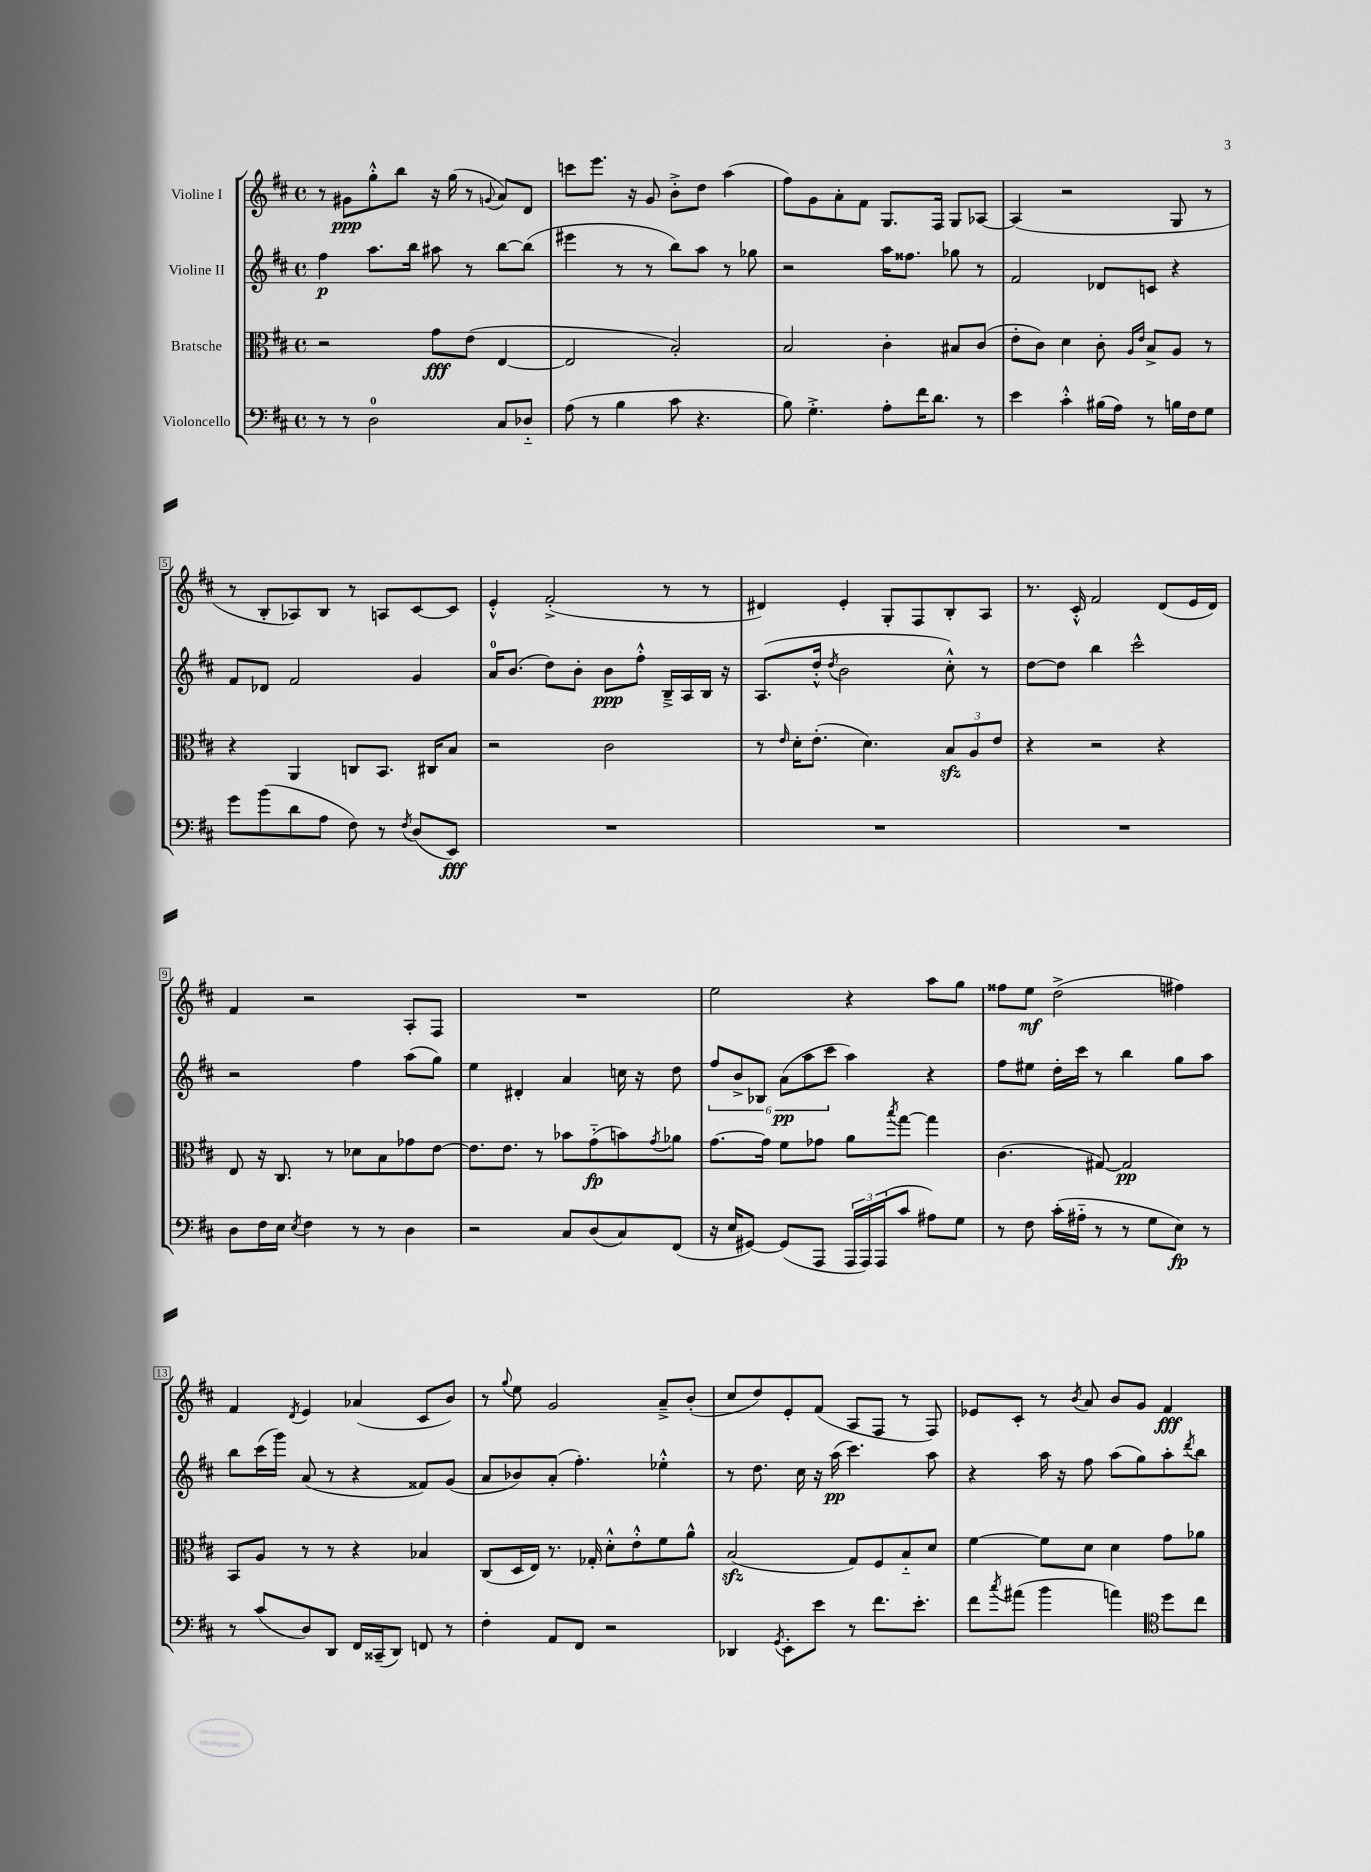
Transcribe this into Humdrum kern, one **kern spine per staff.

**kern	**dynam	**kern	**dynam	**kern	**dynam	**kern	**dynam
*part4	*part4	*part3	*part3	*part2	*part2	*part1	*part1
*staff4	*staff4	*staff3	*staff3	*staff2	*staff2	*staff1	*staff1
*I"Violoncello	*	*I"Bratsche	*	*I"Violine II	*	*I"Violine I	*
*clefF4	*	*clefC3	*	*clefG2	*	*clefG2	*
*k[f#c#]	*	*k[f#c#]	*	*k[f#c#]	*	*k[f#c#]	*
*M4/4	*	*M4/4	*	*M4/4	*	*M4/4	*
*met(c)	*	*met(c)	*	*met(c)	*	*met(c)	*
=1	=1	=1	=1	=1	=1	=1	=1
8r	.	2r	.	4ff#\	p	8r	.
8r	.	.	.	.	.	8g#X\L	ppp
2D\	.	.	.	8.aa\L	.	8gg'^^\	.
.	.	.	.	.	.	8bb\J	.
.	.	.	.	16bb\Jk	.	.	.
.	.	8g\L	fff	8aa#X\	.	16r	.
.	.	.	.	.	.	(16gg\	.
.	.	(8e\J	.	8r	.	8r	.
.	.	.	.	.	.	8qqgn/	.
8C#/L	.	[4E/	.	[8bb\L	.	8a/L)	.
8D-X/J	.	.	.	(8bb\J]	.	8d/J	.
=2	=2	=2	=2	=2	=2	=2	=2
(8A\	.	2E/]	.	4eee#X\	.	8cccn\L	.
8r	.	.	.	.	.	8.eee\J	.
4B\	.	.	.	8r	.	.	.
.	.	.	.	.	.	16r	.
.	.	.	.	8r	.	8g/	.
8c#\	.	2B'/)	.	8bb\L)	.	8b'^\L	.
4.r	.	.	.	8aa\J	.	8dd\J	.
.	.	.	.	8r	.	(4aa\	.
.	.	.	.	8gg-X\	.	.	.
=3	=3	=3	=3	=3	=3	=3	=3
8B\)	.	2B/	.	2r	.	8ff#\L)	.
4.G'^\	.	.	.	.	.	8g\	.
.	.	.	.	.	.	8a'\	.
.	.	.	.	.	.	8f#\J	.
8A'\L	.	4c#'\	.	16aa\KL	.	8.G/L	.
.	.	.	.	8.ff##X\J	.	.	.
16f#\K	.	.	.	.	.	.	.
8.d\J	.	.	.	.	.	16F#/Jk	.
.	.	8B#X/L	.	8gg-X\	.	8G/L	.
8r	.	(8c#/J	.	8r	.	[8A-X/J	.
=4	=4	=4	=4	=4	=4	=4	=4
4e\	.	8e'\L	.	2f#/	.	(4A-/]	.
.	.	8c#\J)	.	.	.	.	.
4c#'^^\	.	4d\	.	.	.	2r	.
(16B#X\LL	.	8c#'\	.	8d-X/L	.	.	.
16A\JJ)	.	.	.	.	.	.	.
.	.	16qqA/LL	.	.	.	.	.
.	.	16qqe/JJ	.	.	.	.	.
8r	.	8B^/L	.	8cn/J	.	.	.
16Bn\LL	.	8A/J	.	4r	.	8G/	.
16F#\J	.	.	.	.	.	.	.
8G\J	.	8r	.	.	.	8r	.
!!LO:LB:g=z
=5	=5	=5	=5	=5	=5	=5	=5
8g\L	.	4r	.	8f#/L	.	8r	.
(8b\	.	.	.	8d-X/J	.	8B'/L	.
8d\	.	4AA/	.	2f#/	.	8A-X/)	.
8A\J	.	.	.	.	.	8B/J	.
8F#\)	.	8Cn/L	.	.	.	8r	.
8r	.	8.BB/J	.	.	.	8An/L	.
8qF#/	.	.	.	.	.	.	.
(8D/L	.	.	.	4g/	.	[8c#/	.
.	.	16C#X/KL	.	.	.	.	.
8EE/J)	fff	8B/J	.	.	.	8c#/J]	.
=6	=6	=6	=6	=6	=6	=6	=6
1r	.	2r	.	16a/KL	.	4e'^^/	.
.	.	.	.	(8.b/J	.	.	.
.	.	.	.	8dd\L)	.	(2f#'^/	.
.	.	.	.	8b'\J	.	.	.
.	.	2c#\	.	8b\L	ppp	.	.
.	.	.	.	8ff#'^^\J	.	.	.
.	.	.	.	16B~^/LL	.	8r	.
.	.	.	.	16A/	.	.	.
.	.	.	.	16B/JJ	.	8r	.
.	.	.	.	16r	.	.	.
=7	=7	=7	=7	=7	=7	=7	=7
1r	.	8r	.	(8.A/L	.	4d#X/)	.
.	.	16qqe/	.	.	.	.	.
.	.	16d'\KL	.	.	.	.	.
.	.	(8.e'\J	.	16dd'^^/Jk	.	.	.
.	.	.	.	8qdd/	.	.	.
.	.	.	.	2b\	.	4e'/	.
.	.	4.d\)	.	.	.	.	.
.	.	.	.	.	.	8G'/L	.
.	.	.	.	.	.	8F#/	.
.	.	12Bzz/L	.	8cc#'^^\)	.	8B'/	.
.	.	12A/	.	.	.	.	.
.	.	.	.	8r	.	8A/J	.
.	.	12e/J	.	.	.	.	.
=8	=8	=8	=8	=8	=8	=8	=8
1r	.	4r	.	[8dd\L	.	8.r	.
.	.	.	.	8dd\J]	.	.	.
.	.	.	.	.	.	16c#'^^/	.
.	.	2r	.	4bb\	.	2f#/	.
.	.	.	.	2ccc#^^\	.	.	.
.	.	4r	.	.	.	(8d/L	.
.	.	.	.	.	.	16e/L	.
.	.	.	.	.	.	16d/JJ)	.
!!LO:LB:g=z
=9	=9	=9	=9	=9	=9	=9	=9
8D\L	.	8E/	.	2r	.	4f#/	.
16F#\L	.	16r	.	.	.	.	.
16E\JJ	.	8.C#/	.	.	.	.	.
8qE/	.	.	.	.	.	.	.
4F#\	.	.	.	.	.	2r	.
.	.	8r	.	.	.	.	.
8r	.	8d-X\L	.	4ff#\	.	.	.
8r	.	8B\	.	.	.	.	.
4D\	.	8g-X\	.	(8aa\L	.	8A'/L	.
.	.	[8e\J	.	8gg\J)	.	8F#/J	.
=10	=10	=10	=10	=10	=10	=10	=10
2r	.	8.e\L]	.	4ee\	.	1r	.
.	.	8.e\J	.	.	.	.	.
.	.	.	.	4d#X'/	.	.	.
.	.	8r	.	.	.	.	.
8C#/L	.	8b-X\L	.	4a/	.	.	.
(8D/	.	(8g\	fp	.	.	.	.
8C#/)	.	8bn\)	.	16ccn\	.	.	.
.	.	.	.	16r	.	.	.
.	.	8qg/	.	.	.	.	.
(8FF#/J	.	8a-X\J	.	8dd\	.	.	.
=11	=11	=11	=11	=11	=11	=11	=11
16r	.	[8.g\L	.	12ff#/L	.	2ee\	.
16E/KL	.	.	.	.	.	.	.
.	.	.	.	12b^/	.	.	.
[8GG#X/J)	.	.	.	.	.	.	.
.	.	.	.	12B-X/J	.	.	.
.	.	16g\Jk]	.	.	.	.	.
(8GG#/L]	.	8f#\L	.	(12a\L	pp	.	.
.	.	.	.	12aa\	.	.	.
8AAA/J	.	8g-X\J	.	.	.	.	.
.	.	.	.	12ccc#\J	.	.	.
24AAA/LL	.	8a\L	.	4aa\)	.	4r	.
24AAA/)	.	.	.	.	.	.	.
(24AAA/J	.	.	.	.	.	.	.
.	.	8qbb/	.	.	.	.	.
8c#/J	.	[8gg\J	.	.	.	.	.
8A#X\L)	.	4gg\]	.	4r	.	8aa\L	.
8G\J	.	.	.	.	.	8gg\J	.
=12	=12	=12	=12	=12	=12	=12	=12
8r	.	(4.c#\	.	8ff#\L	.	8ff##X\L	.
8F#\	.	.	.	8ee#X\J	.	8ee\J	mf
(16c#'\LL	.	.	.	16dd'\LL	.	(2dd^\	.
16A#X\JJ	.	.	.	16ccc#\JJ	.	.	.
8r	.	[8G#X/)	.	8r	.	.	.
8r	.	2G#/]	pp	4bb\	.	.	.
8G\L	.	.	.	.	.	.	.
8E\J)	fp	.	.	8gg\L	.	4ff#X\)	.
8r	.	.	.	8aa\J	.	.	.
!!LO:LB:g=z
=13	=13	=13	=13	=13	=13	=13	=13
8r	.	8BB/L	.	8bb\L	.	4f#/	.
(8c#/L	.	8A/J	.	(16ccc#\L	.	.	.
.	.	.	.	16ggg\JJ)	.	.	.
.	.	.	.	.	.	8qd/	.
8D/)	.	8r	.	(8a/	.	4e/	.
8DD/J	.	8r	.	8r	.	.	.
16FF#/LL	.	4r	.	4r	.	(4a-X/	.
(16CC##X~/J	.	.	.	.	.	.	.
8DD/J)	.	.	.	.	.	.	.
8FFn/	.	4B-X/	.	8f##X/L)	.	8c#/L	.
8r	.	.	.	(8g/J	.	8b/J)	.
=14	=14	=14	=14	=14	=14	=14	=14
4F#'\	.	(8C#/L	.	8a/L	.	8r	.
.	.	.	.	.	.	8qqgg/	.
.	.	16D/L	.	8b-X/)	.	8ee\	.
.	.	16E/JJ)	.	.	.	.	.
8AA/L	.	8.r	.	(8a'/J	.	2g/	.
8FF#/J	.	.	.	4.ff#'\)	.	.	.
.	.	16G-X'/	.	.	.	.	.
2r	.	8d'^^\L	.	.	.	.	.
.	.	8e'^^\	.	.	.	.	.
.	.	8f#\	.	4ee-X'^^\	.	8a~^/L	.
.	.	8a^^\J	.	.	.	(8b'/J	.
=15	=15	=15	=15	=15	=15	=15	=15
4DD-X/	.	(2Bzz/	.	8r	.	8cc#/L	.
.	.	.	.	8.dd\	.	8dd/)	.
8qGG/	.	.	.	.	.	.	.
8EE'\L	.	.	.	.	.	8e'/	.
.	.	.	.	16cc#\	.	.	.
8e\J	.	.	.	16r	.	(8f#/J	.
.	.	.	.	(16aa\	pp	.	.
8r	.	8G/L)	.	4.ccc#\)	.	8A/L	.
8.f#\L	.	8F#/	.	.	.	8F#/J	.
.	.	8B/	.	.	.	8r	.
8.e'\J	.	.	.	.	.	.	.
.	.	8d/J	.	8aa\	.	8F#/)	.
=16	=16	=16	=16	=16	=16	=16	=16
8f#\L	.	[4f#\	.	4r	.	8e-X/L	.
8qcc#/	.	.	.	.	.	.	.
(8a#X\J	.	.	.	.	.	8c#'/J	.
4b\	.	8f#\L]	.	16aa\	.	8r	.
.	.	.	.	16r	.	.	.
.	.	.	.	.	.	8qb/	.
.	.	8d\J	.	8ff#\	.	8a/	.
4an\)	.	4d\	.	(8aa\L	.	8b/L	.
.	.	.	.	8gg\)	.	8g/J	.
*clefC4	*	*	*	*	*	*	*
8dd\L	.	8g\L	.	8aa'\	.	4f#/	fff
.	.	.	.	8qddd/	.	.	.
8cc#\J	.	8a-X\J	.	8bb\J	.	.	.
==	==	==	==	==	==	==	==
*-	*-	*-	*-	*-	*-	*-	*-
